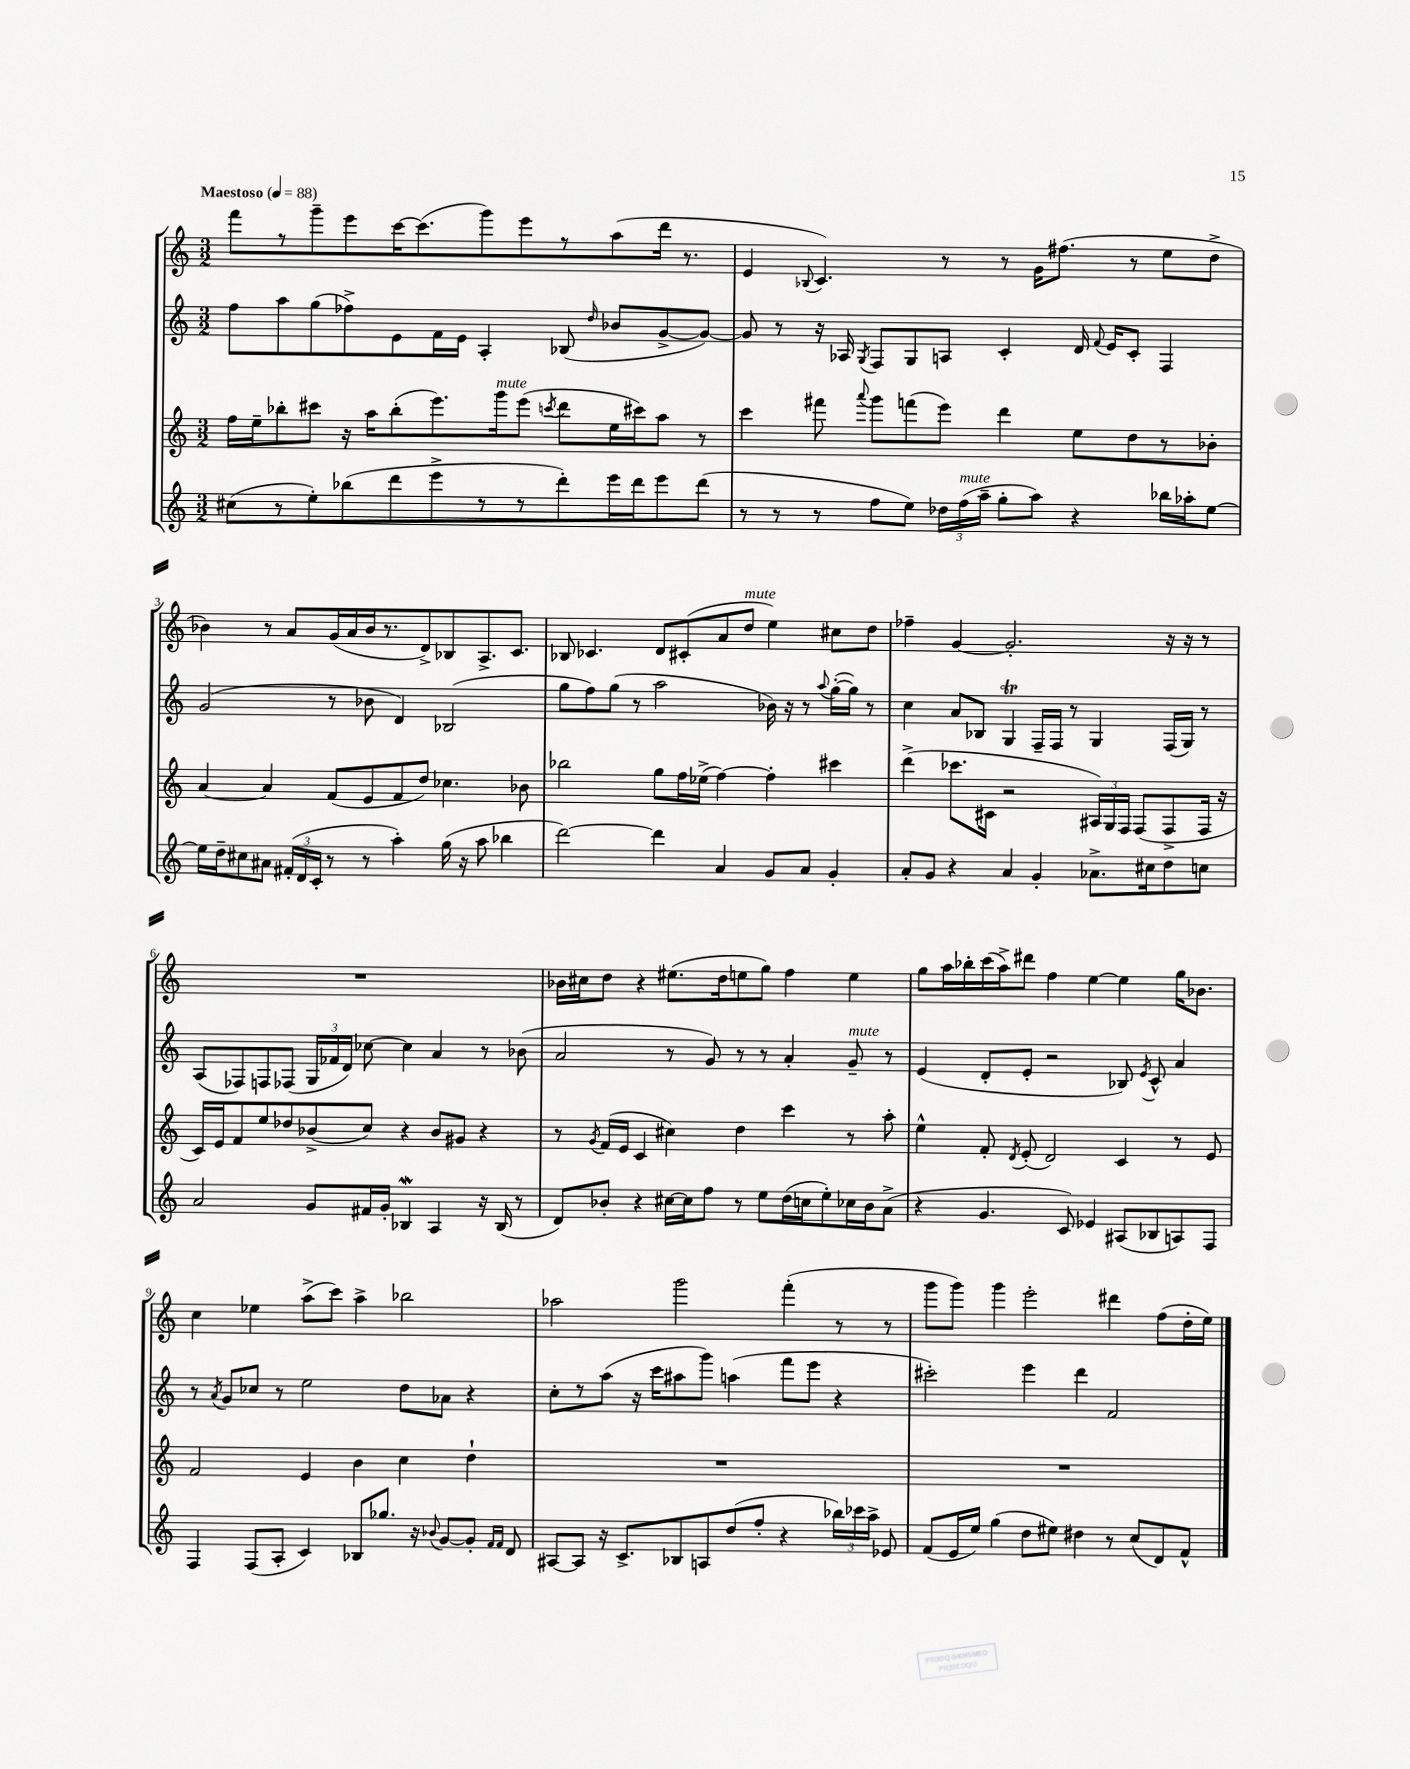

**kern	**kern	**kern	**kern
*staff4	*staff3	*staff2	*staff1
*clefG2	*clefG2	*clefG2	*clefG2
*k[]	*k[]	*k[]	*k[]
*M3/2	*M3/2	*M3/2	*M3/2
*MM88	*MM88	*MM88	*MM88
(8cc#	16ff	8ff	8fff
.	16ee~	.	.
8r	8bb-'	8aa	8r
8ee')	8ccc#	(8gg	8ggg~
(8bb-	16r	8ff-^)	8eee
.	16aa	.	.
8ddd	(8bb-'	8e	[16ccc
.	.	.	(8.ccc]
8eee^	8.eee)	16f	.
.	.	16e	.
8r	.	4A'	8ggg)
.	16ggg	.	.
8r	(8eee	.	8eee
.	8qccc	.	.
8ddd')	8ddd	(8B-	8r
.	.	16qqdd	.
16eee	16ee	8b-	(8aa
16ddd	16ccc#)	.	.
8eee	8aa	[8g^	16ddd
.	.	.	8.r
(8ddd	8r	8g_)	.
=	=	=	=
8r	4ccc	8g]	4e
8r	.	8r	.
.	.	.	8qqB-
8r	8fff#	16r	4.c)
.	.	16A-	.
.	8qqaaa	8qG	.
8ff	8ggg	8F	.
8ee)	(8fff	8G	.
24dd-	8eee)	8A	8r
(24ff	.	.	.
24aa~	.	.	.
8gg'	4ddd	4c'	8r
8aa)	.	.	16g
.	.	.	(8.ff#
4r	8ee	16d	.
.	.	8qqf	.
.	.	16e	.
.	8dd	8c'	8r
16bb-	8r	4F	8ee
16aa-'	.	.	.
[8ee	8b-'	.	8dd^
=	=	=	=
16ee]	[4a	(2g	4b-)
16dd~	.	.	.
8cc#	.	.	.
8a#	4a]	.	8r
(24f#'	.	.	8a
24d	.	.	.
24c'	.	.	.
8r	(8f	8r	(16g
.	.	.	16a
8r	8e	8b-	16b-
.	.	.	8.r
4aa')	8f	4d)	.
.	8dd)	.	8d^)
(16gg	4.cc-	(2B-	8B-
16r	.	.	.
8aa	.	.	8.A^
4bb-	.	.	.
.	.	.	8.c
.	8b-	.	.
=	=	=	=
[2ddd)	2bb-	8gg	8B-
.	.	8ff)	4.c-
.	.	(8gg	.
.	.	8r	.
4ddd]	8gg	2aa	8d
.	16ff	.	(8c#'
.	(16ee-^	.	.
4a	[4ff)	.	8a
.	.	.	8dd
8g	4ff']	16b-)	4ee)
.	.	16r	.
8a	.	8r	.
.	.	8qqaa	.
4g'	4ccc#	([16gg'	8cc#
.	.	16gg])	.
.	.	8r	8dd
=	=	=	=
8a'	(4ddd^	4cc	4ff-~
8g	.	.	.
4r	8.ccc-	8a	[4g
.	.	8B-	.
.	16c#	.	.
4a	2r	4G	2.g']
4g'	.	16F~	.
.	.	16F	.
.	.	8r	.
8.a-^	24A#)	4G	.
.	24G	.	.
.	24F	.	.
.	(8F	.	.
16cc#	.	.	.
8dd	8F^	(16F	16r
.	.	16G)	16r
8cc	16F	8r	8r
.	16r	.	.
=	=	=	=
2a	16c)	(8A	1.r
.	16e	.	.
.	8f	8F-)	.
.	8ee	8F	.
.	8dd-	(8F-	.
8g	(8b-^	24G	.
.	.	24f-	.
.	.	24d)	.
16f#	8cc)	[8cc-	.
16g'	.	.	.
4B-	4r	4cc-]	.
4A	8b-	4a	.
.	8g#	.	.
16r	4r	8r	.
(16B-	.	.	.
8r	.	(8b-	.
=	=	=	=
8d)	8r	2a	16b-
.	.	.	16cc#
.	8qg	.	.
8b-'	(16f	.	8dd
.	16e	.	.
4r	4c	.	4r
[16cc#	4cc#)	8r	(8.ee#
16cc#]	.	.	.
8ff	.	8g)	.
.	.	.	16dd
8r	4dd	8r	8ee
8ee	.	8r	8gg)
(16dd	4ccc	4a'	4ff
16cc	.	.	.
8ee')	.	.	.
16cc-	8r	8g~	4ee
16b-	.	.	.
(8a^	8aa'	8r	.
=	=	=	=
4r	4ee^^	(4e	8gg
.	.	.	16aa
.	.	.	16bb-'
4.g	8f'	8d'	(16ccc
.	.	.	16aa^)
.	8qd	.	.
.	(8e'	8e'	8ddd#
.	2d)	2r	4ff
8c)	.	.	.
4e-	.	.	[4ee
(8A#	4c	8B-)	4ee]
.	.	8qe	.
8B-	.	8c^^	.
8A)	8r	4a	16gg
.	.	.	8.b-
8F	8e	.	.
=	=	=	=
4F	2f	8r	4cc
.	.	8qa	.
.	.	8g	.
(8F	.	8cc-	4ee-
8A'	.	8r	.
4c)	4e	2ee	(8aa^
.	.	.	8ccc)
8B-	4b	.	4aa^
8.gg-	.	.	.
.	4cc	8dd	2bb-
16r	.	.	.
8qqb-	.	.	.
[8g	.	8a-	.
8g']	4dd`	4r	.
16qqf	.	.	.
16qqf	.	.	.
8d	.	.	.
=	=	=	=
[8A#	1.r	8cc'	2aa-
8A#]	.	8r	.
16r	.	(8aa	.
8.c^	.	.	.
.	.	16r	.
.	.	16ccc	.
8B-	.	8aa#	2ggg
8A	.	8ggg)	.
(8dd	.	(4aa	.
8ff'	.	.	.
4r	.	8fff	(4fff'
.	.	8eee	.
24bb-)	.	4r	8r
24ccc-	.	.	.
24aa^	.	.	.
8e-	.	.	8r
=	=	=	=
(8f	1.r	2ccc#')	8ggg
16e	.	.	8ggg)
16ee)	.	.	.
(4gg	.	.	4ggg
8dd	.	4eee	2eee'
8ee#)	.	.	.
4dd#	.	4ddd	.
8r	.	2f	4ddd#
(8cc	.	.	.
8d)	.	.	(8ff
8f^^	.	.	16dd'
.	.	.	16ee)
==	==	==	==
*-	*-	*-	*-
